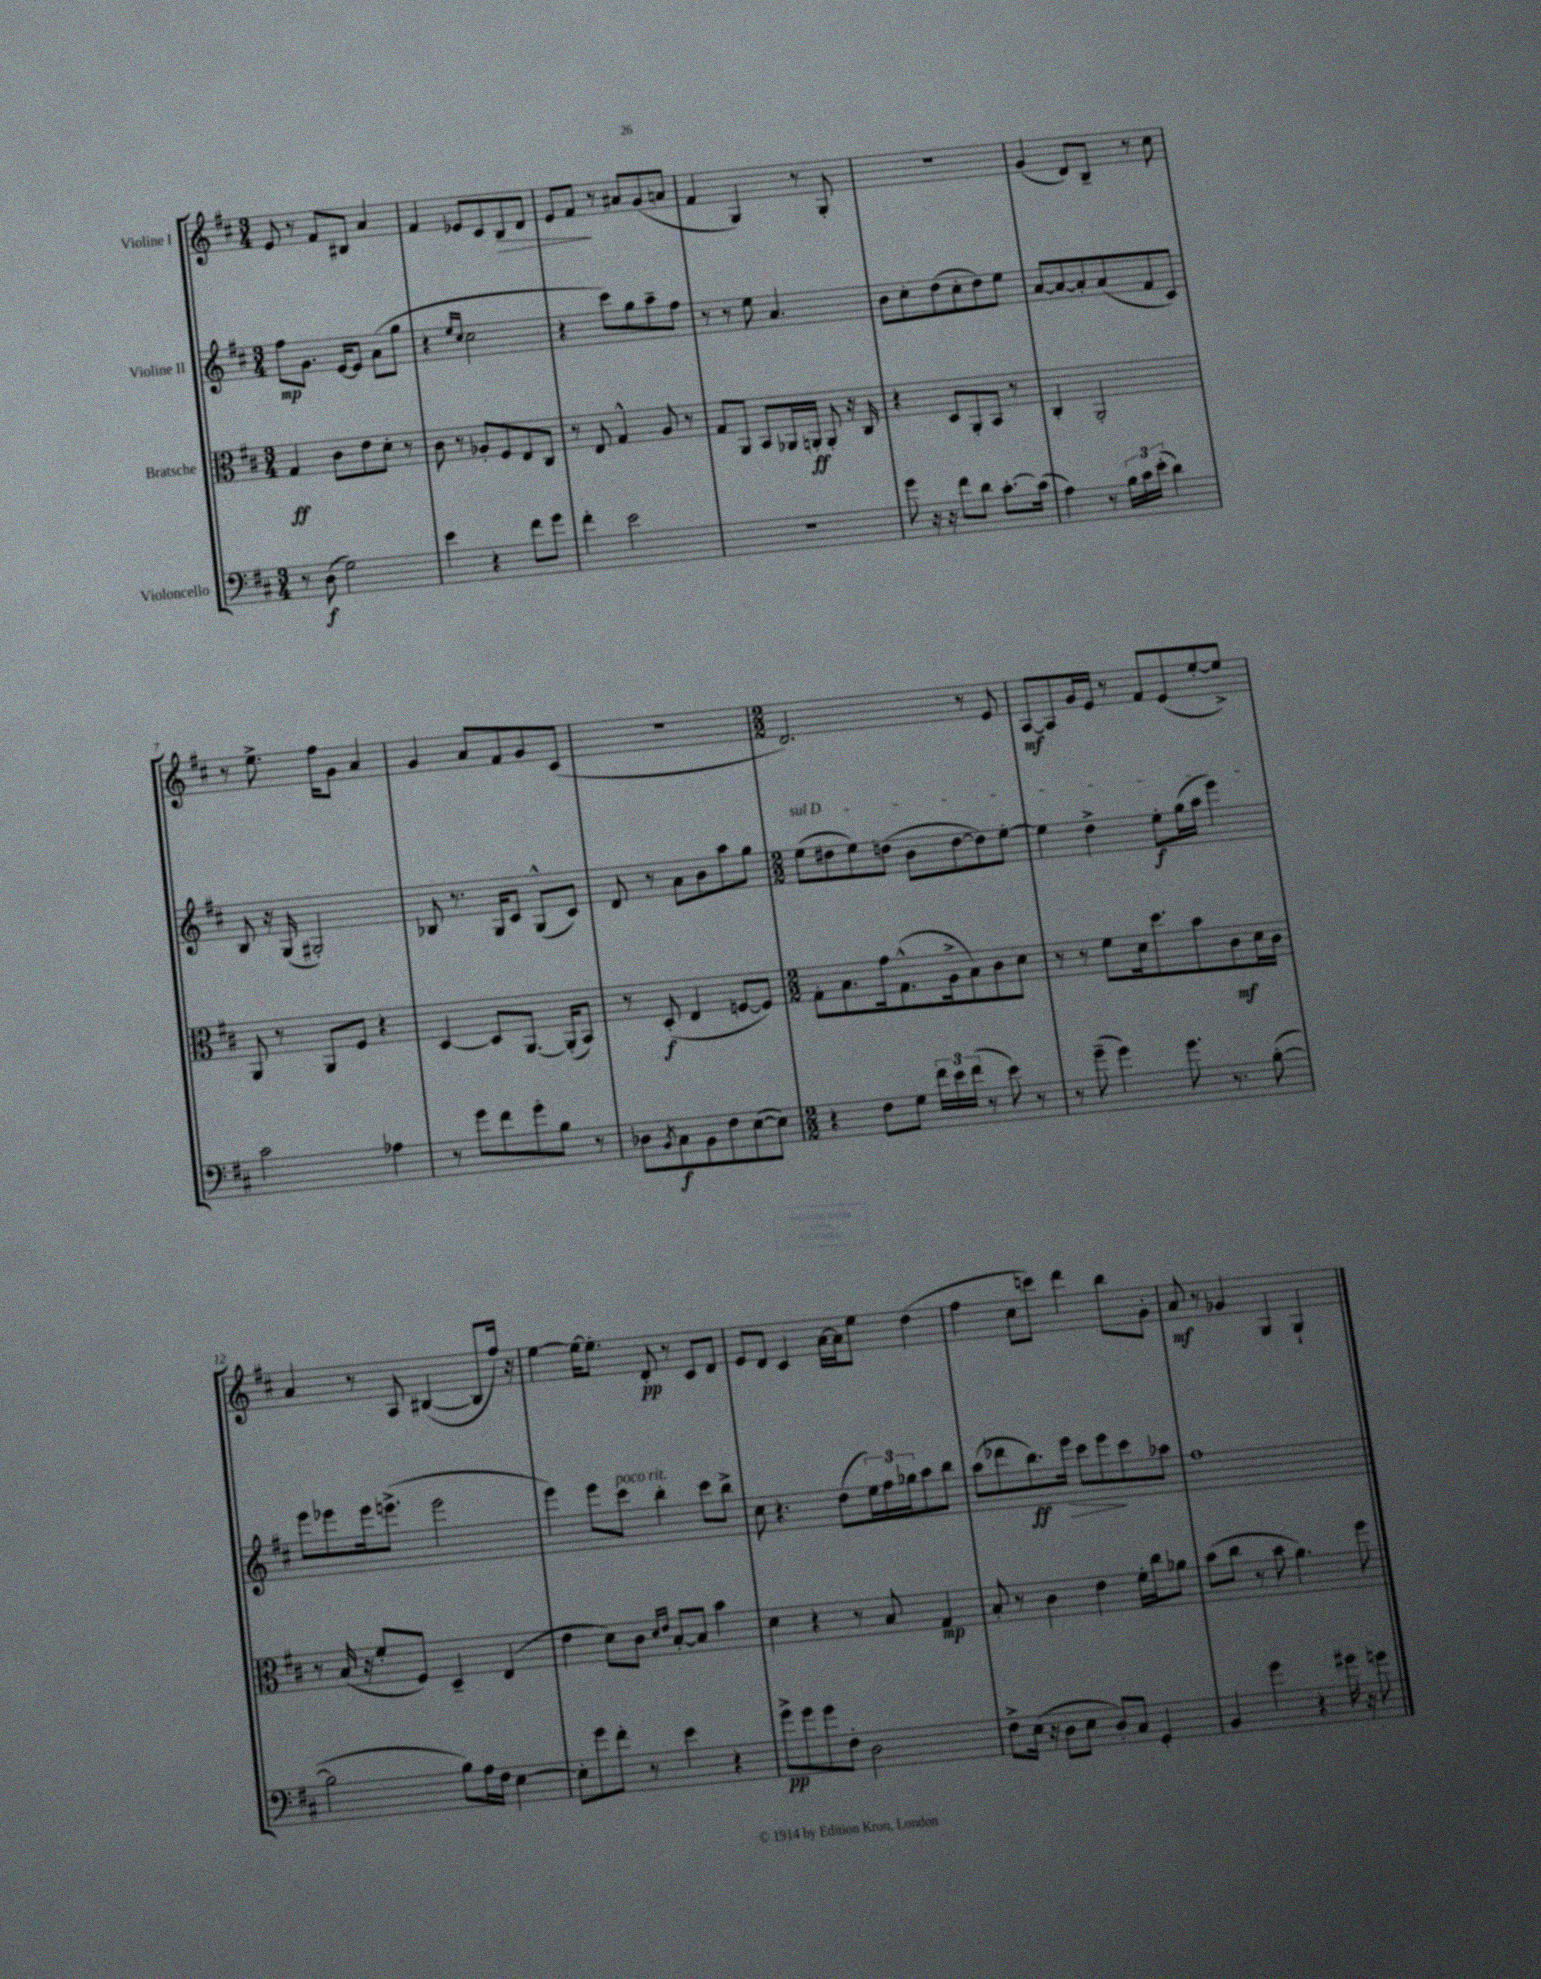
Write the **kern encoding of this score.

**kern	**kern	**kern	**kern
*staff4	*staff3	*staff2	*staff1
*clefF4	*clefC3	*clefG2	*clefG2
*k[f#c#]	*k[f#c#]	*k[f#c#]	*k[f#c#]
*M3/4	*M3/4	*M3/4	*M3/4
8r	4G/	8ff#\L	8e/
(8D\	.	8.g\J	8r
2G\)	8c#\L	.	8f#/L
.	.	[16e/LK	.
.	8e\	8e/]J	8B#/J
.	8d'\J	(8a\L	4a/
.	8r	8gg\J	.
=	=	=	=
4e\	8c#\	4r	4f#/
.	8r	.	.
.	.	16qqee/LL	.
.	.	16qqcc#/JJ	.
4r	8A-'/L	2cc#\	8e-/L
.	8F#/	.	8c#/
8f#\L	8E/	.	8B/
8g\J	8C#/J	.	8d/J
=	=	=	=
4f#'\	8r	4r	8e/L
.	8E/	.	8f#/J
2e\	4G^^/	8ccc#\L)	8r
.	.	8gg\	8a#/L
.	8A/	8aa~\	(8g/
.	8r	8ff#\J	8a/J
=	=	=	=
2.r	8G/L	8r	4f#/
.	8AA/J	8r	.
.	8BB/L	8ee\	4G/)
.	16AA-/L	4.a/	.
.	16AA'/JJ	.	.
.	8AA'/	.	8r
.	16r	.	8G'/
.	16C#/	.	.
=	=	=	=
8g\	4r	8b\L	2.r
16r	.	8cc#'\	.
16r	.	.	.
8f#\L	8D/L	(8dd\	.
8d\J	8AA'/	8cc#'\	.
[8.c#'\L	8BB/J	8dd\)	.
.	8r	8ee\J	.
(16c#\]Jk	.	.	.
=	=	=	=
4A\)	4C#'/	[8a/L	(4g/
.	.	8a/_	.
8r	2AA'/	8a'/]	8d/L)
24B\LL	.	(8a/	8B~/J
24c#\	.	.	.
(24e'\JJ	.	.	.
4d\)	.	8f#/	8r
.	.	8c#/J)	8cc#\
=	=	=	=
2c#\	8AA/	8B/	8r
.	8r	16r	8.ee^\
.	.	(16G/	.
.	8AA/L	2G#'/)	.
.	.	.	16ff#\LK
.	8F#/J	.	8g\J
4A-\	4r	.	4a/
=	=	=	=
8r	[4D/	8B-/	4g/
8g\L	.	8.r	.
8f#\	8D/]L	.	8a/L
.	.	16G/LK	.
8g'\	[8.AA/J	8c#/J	8f#/
8B\J	.	(8G^^/L	8g/
.	(16AA'/]LK	.	.
8r	8BB/J)	8c#/J)	(8c#/J
=	=	=	=
8D-\L	8r	8d/	2.r
8qBB/	.	.	.
8C#\	(8D'/	8r	.
8BB\	4E/	8a\L	.
8F#\	.	8b\	.
([8E\	[8F/L	8aa\	.
8E\]J)	8F/]J)	8gg\J	.
=	=	=	=
*M2/2	*M2/2	*M2/2	*M2/2
4r	8G'\L	(8ee\L	2.d/)
.	8.B\	8dd#\	.
8F#\L	.	8ee\)	.
.	16g\k	.	.
8G\J	(8.G^^\	(8dd\J	.
24f#\LL	.	8b\L	.
24e\	.	.	.
.	16A^\k	.	.
(24f#\JJ	.	.	.
8r	8B\)	[8dd\	.
8e\)	8c#\	8dd\])	8r
8r	8d\J	[8ee'\J	8e/
=	=	=	=
8r	8r	4ee\]	[8A/L
(8g~\	8r	.	8A/]
4g\)	8f#\L	4dd^\	16g/L
.	.	.	16e/JJ
.	16d\k	.	8r
.	8.dd\	.	.
8.g\	.	8ee'\L	8f#/L
.	8b\	(16gg\L	(8e/
8.r	.	16aa\JJ	.
.	8c#\	4eee\)	[8ee'/
([8B'\	16d\L	.	8ee^/]J)
.	16c#\JJ	.	.
=	=	=	=
2B\]	8r	8eee\L	4a/
.	(16B/	8eee-\	.
.	16r	.	.
.	8f#'/L	16eee-\k	8r
.	.	(8.eee^\J	.
.	8F#/J)	.	8A/
8B\L)	4D~/	2eee\	([4B#/
16A\L	.	.	.
16F#\JJ	.	.	.
[4E\	(4E/	.	8B#/]L
.	.	.	16ff#/Jk)
.	.	.	16r
=	=	=	=
8E'\]L	4e\	4eee\)	[4ee\
8g\	.	.	.
8f#'\J	8d\L)	8eee\L	16ee\_LK
.	.	.	8.ee'\]J
8r	8c#\J	8ccc#\J	.
.	16qqd/LL	.	.
.	16qqe/JJ	.	.
4e\	[8B'/L	4bb'\	8d'/
.	8B/]J	.	8r
4r	4b\	8ccc#\L	8c#/L
.	.	8bb^\J	8d/J
=	=	=	=
8g^\L	4d\	8cc#\	8e/L
8g\	.	4.r	8d/J
8g\	4r	.	4c#/
8F#'\J	.	.	.
2D\	8r	(8dd\L	[16a\LL
.	.	.	16a\]J
.	8B/	24ee\L)	8ee\J
.	.	24ff#\	.
.	.	24gg-\J	.
.	4G/	8aa\	(4dd\
.	.	8bb\J	.
=	=	=	=
8F#^\L	8B'/	(8aa\L	4ff#\
(16E\Jk	8r	8ddd-\	.
16r	.	.	.
8D\L	4c#\	8.bb\)	8cc#\L
8E\J	.	.	8ccc\J)
.	.	16eee\Jk	.
8D'/L)	4e\	8ccc#\L	4ddd\
8C#/J	.	8eee\	.
4GG'/	16f#'\LL	8ccc#\	8bb\L
.	16cc#\J	.	.
.	8a-\J	8aa-\J	8g'\J
=	=	=	=
4BB/	(8b\L	1ff#	8a/
.	8cc#\J	.	8r
4g\	8r	.	4g-/
.	8b\	.	.
4r	4.a\)	.	4G/
16g#\	.	.	4G`/
16r	.	.	.
8g\	8ff#\	.	.
==	==	==	==
*-	*-	*-	*-
